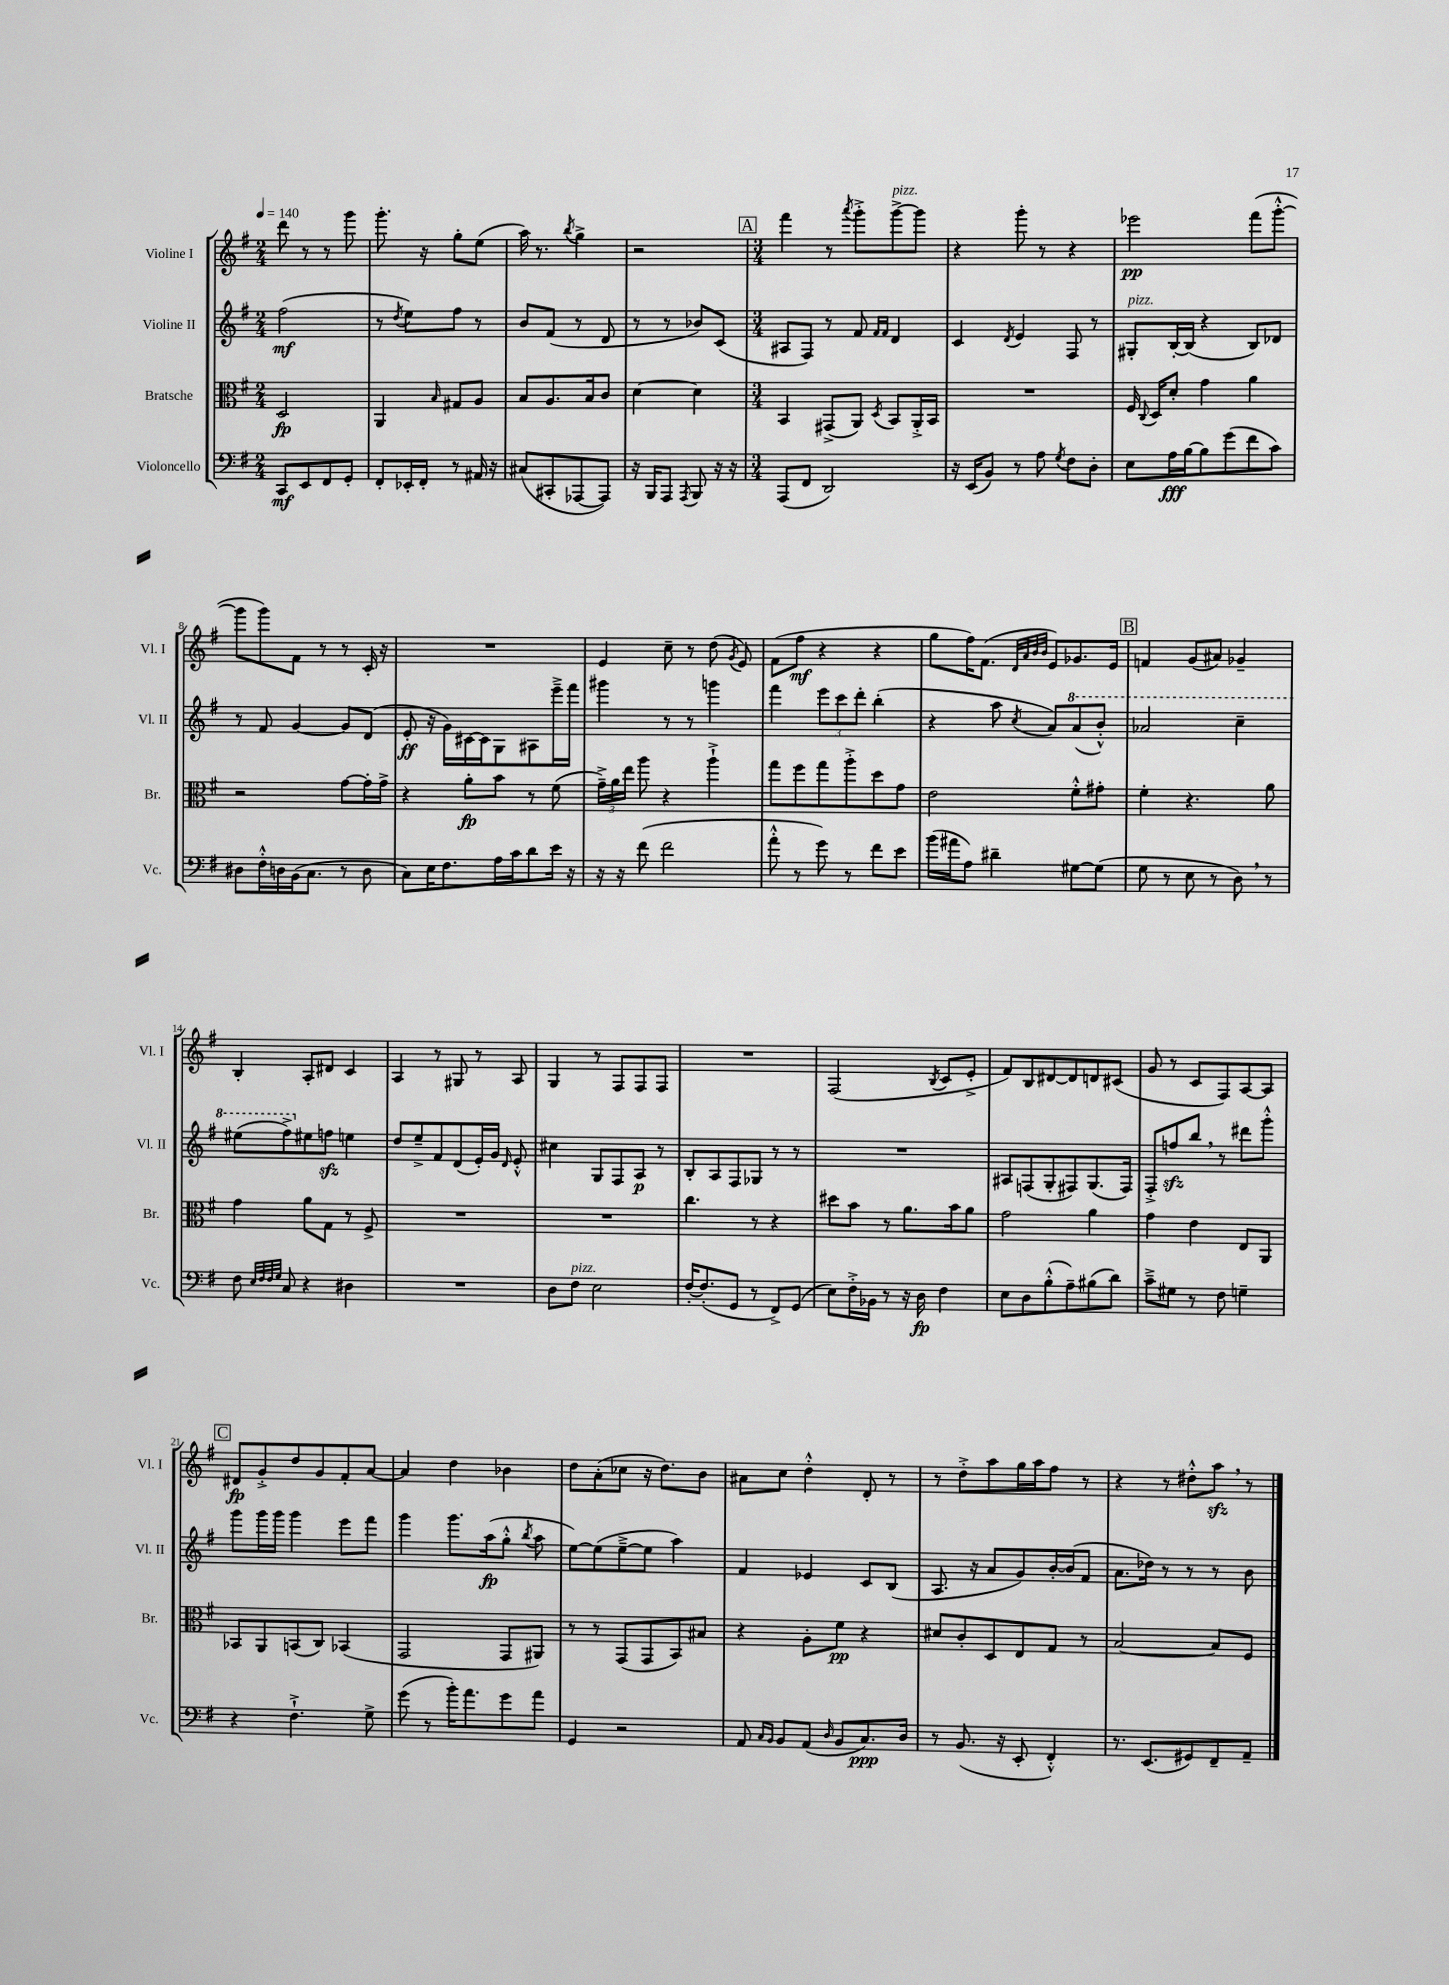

**kern	**kern	**kern	**kern
*staff4	*staff3	*staff2	*staff1
*clefF4	*clefC3	*clefG2	*clefG2
*k[f#]	*k[f#]	*k[f#]	*k[f#]
*M2/4	*M2/4	*M2/4	*M2/4
*MM140	*MM140	*MM140	*MM140
8CC	2D	(2ff#	8ddd
8EE	.	.	8r
8FF#	.	.	8r
8GG'	.	.	8ggg
=	=	=	=
8FF#'	4AA	8r	8.ggg'
.	.	8qdd	.
16EE-'	.	8ee)	.
16FF#'	.	.	16r
.	16qqB	.	.
8r	8G#	8ff#	8gg'
16AA#	8A	8r	(8ee
16r	.	.	.
=	=	=	=
(8C#	8B	8b	16aa)
.	.	.	8.r
8CC#'	8.A	(8f#	.
.	.	.	8qbb
[8AAA-	.	8r	4gg^
.	16B	.	.
8AAA-])	8c	8d	.
=	=	=	=
16r	[4d	8r	2r
16BBB	.	.	.
8AAA	.	8r	.
8qAAA	.	.	.
8BBB	4d]	8b-)	.
16r	.	(8c	.
16r	.	.	.
=	=	=	=
*M3/4	*M3/4	*M3/4	*M3/4
(8AAA	4BB	8A#	4fff#
8FF#	.	8F#)	.
2DD)	(8GG#^	8r	8r
.	.	.	8qaaa
.	8AA)	8f#	8ggg'^
.	.	16qqf#	.
.	8qD	16qqf#	.
.	8BB	4d	[8ggg^
.	16AA'^	.	8ggg]
.	16BB	.	.
=	=	=	=
16r	2.r	4c	4r
(16EE	.	.	.
8BB)	.	.	.
.	.	8qd	.
8r	.	4e	8ggg'
8A	.	.	8r
8qG	.	.	.
8F#	.	8F#	4r
8D'	.	8r	.
=	=	=	=
8E	16F#	8G#'	2eee-
.	8qqC	.	.
.	16D	.	.
16A	8d'	[16B'	.
[16B	.	(16B]	.
8B]	4g	4r	.
(8g	.	.	.
8f#	4a	8B)	(8fff#
8c)	.	8d-	[8ggg'^^
=	=	=	=
8D#	2r	8r	8ggg]
16F#'^^	.	8f#	8ggg)
16D	.	.	.
(16BB	.	[4g	8f#
8.C	.	.	.
.	.	.	8r
8r	[8g	8g]	8r
8D	16g']	(8d	16c'
.	16g^	.	16r
=	=	=	=
8C)	4r	8e'	2.r
16E	.	16r	.
8.F#	.	16g)	.
.	8a'	[16c#	.
.	.	16c#]	.
16A	8b	8G	.
16c	.	.	.
8d	8r	8A#	.
16e	(8f#	16eee~^	.
16r	.	16fff#	.
=	=	=	=
16r	24g~^)	4ggg#	4e
.	24a	.	.
16r	.	.	.
.	24ee	.	.
(8f#	8aa	.	.
2f#	4r	8r	8cc~
.	.	8r	8r
.	4aa`^	4ggg	(8dd
.	.	.	8qg
.	.	.	8e)
=	=	=	=
8a'^^	8gg	4fff#	(8f#
8r	8ff#	.	8ff#
8g)	8gg	12eee	4r
.	.	12ccc	.
8r	8aa'^	.	.
.	.	12ddd'	.
8f#	8dd	(4bb'	4r
8e	8g	.	.
=	=	=	=
(16b	2e	4r	8gg
16a#	.	.	.
8A)	.	.	16ff#)
.	.	.	(8.f#
4d#~	.	8aa	.
.	.	.	32qqd
.	.	.	32qqa
.	.	.	32qqb
.	.	8qcc	32qqb
.	.	8a)	8e)
[8G#	8f#'^^	(8aa	8.g-
(8G#]	8g#'	8bb'^^)	.
.	.	.	16e
=	=	=	=
8G	4f#'	2aa-	4f
8r	.	.	.
8E	4.r	.	(8g
8r	.	.	8a#)
8D)	.	4ccc~	4g-~
8r	8a	.	.
=	=	=	=
8F#	4g	(8eee#	4B'
32qqE	.	.	.
32qqF#	.	.	.
32qqF#	.	.	.
32qqG	.	.	.
8C	.	8fff#^)	.
4r	8a	8ee#	8A'
.	8G	8ff	8d#
4D#	8r	4ee	4c
.	8F#^	.	.
=	=	=	=
2.r	2.r	8dd	4A
.	.	8ee~^	.
.	.	8f#	8r
.	.	(8d	8G#
.	.	16e')	8r
.	.	16g	.
.	.	16qqd	.
.	.	8e'^^	8A
=	=	=	=
8D	2.r	4cc#	4G
8F#	.	.	.
2E	.	8G	8r
.	.	8F#	8F#
.	.	8A	8F#
.	.	8r	8F#
=	=	=	=
[16F#'	4.cc	8B'	2.r
(8.F#']	.	.	.
.	.	8A	.
8GG	.	8F#	.
8r	8r	8G-	.
8FF#^)	4r	8r	.
(8GG	.	8r	.
=	=	=	=
8E)	8dd#	2.r	(2F#
16F#'^	8b	.	.
16BB-	.	.	.
8r	8r	.	.
16r	8.a	.	.
16D	.	.	.
.	.	.	8qB
4F#	.	.	8c
.	16b	.	.
.	8a	.	8e'^
=	=	=	=
8E	2g	8A#	8f#)
8D	.	(8F	8B
(8B'^^	.	8G'	[8d#
8A~)	.	8F#)	8d#]
(8B#	4a	(8.G	8d
8d)	.	.	(8c#
.	.	16F#)	.
=	=	=	=
8c~^	4g	8F#'^	8g
8G#	.	8ff	8r
8r	4e	8bb	8c
8F#	.	8r	8F#)
4G~	8E	8ddd#	[8A
.	8AA	8ggg'^^	8A]
=	=	=	=
4r	8BB-	8ggg	8d#
.	8AA	16ggg	8g'^
.	.	16ggg	.
4.F#`^	(8BB	4ggg	8dd
.	8C)	.	8g
.	(4BB-	8eee	8f#'
8G^	.	8fff#	[8a
=	=	=	=
(8g	2GG	4ggg	4a]
8r	.	.	.
16b')	.	8.ggg	4dd
8.a	.	.	.
.	.	(16aa	.
8g	8GG	8gg'^^	4b-
.	.	8qbb	.
8a	8AA#)	8aa	.
=	=	=	=
4GG	8r	[8ee)	8dd
.	8r	(8ee]	(8a'
2r	(8GG	[8ee~^	8cc-
.	8GG	8ee]	16r
.	.	.	8.dd)
.	8BB)	4aa)	.
.	8B#	.	8b
=	=	=	=
8AA	4r	4f#	8a#
16qqC	.	.	.
16qqBB	.	.	.
8BB	.	.	8cc
(8AA	8A'	4e-	4dd'^^
16qqD	.	.	.
8BB	8f#	.	.
8.C)	4r	8c	8d'
.	.	(8B	8r
16D	.	.	.
=	=	=	=
8r	8d#	8.A	8r
(8.BB	8c'	.	8dd'^
.	.	16r	.
.	8D	8a	8aa
16r	.	.	.
8EE'	8E	8g)	16gg
.	.	.	16aa
4FF#'^^)	8G	[16b'	8ff#
.	.	(16b]	.
.	8r	8f#	8r
=	=	=	=
8.r	[2B	8.a	4r
(8.EE	.	16dd-)	.
.	.	8r	8r
8GG#)	.	8r	8dd#'^^
8FF#~	8B]	8r	8aa
8AA~	8F#	8b	8r
==	==	==	==
*-	*-	*-	*-
